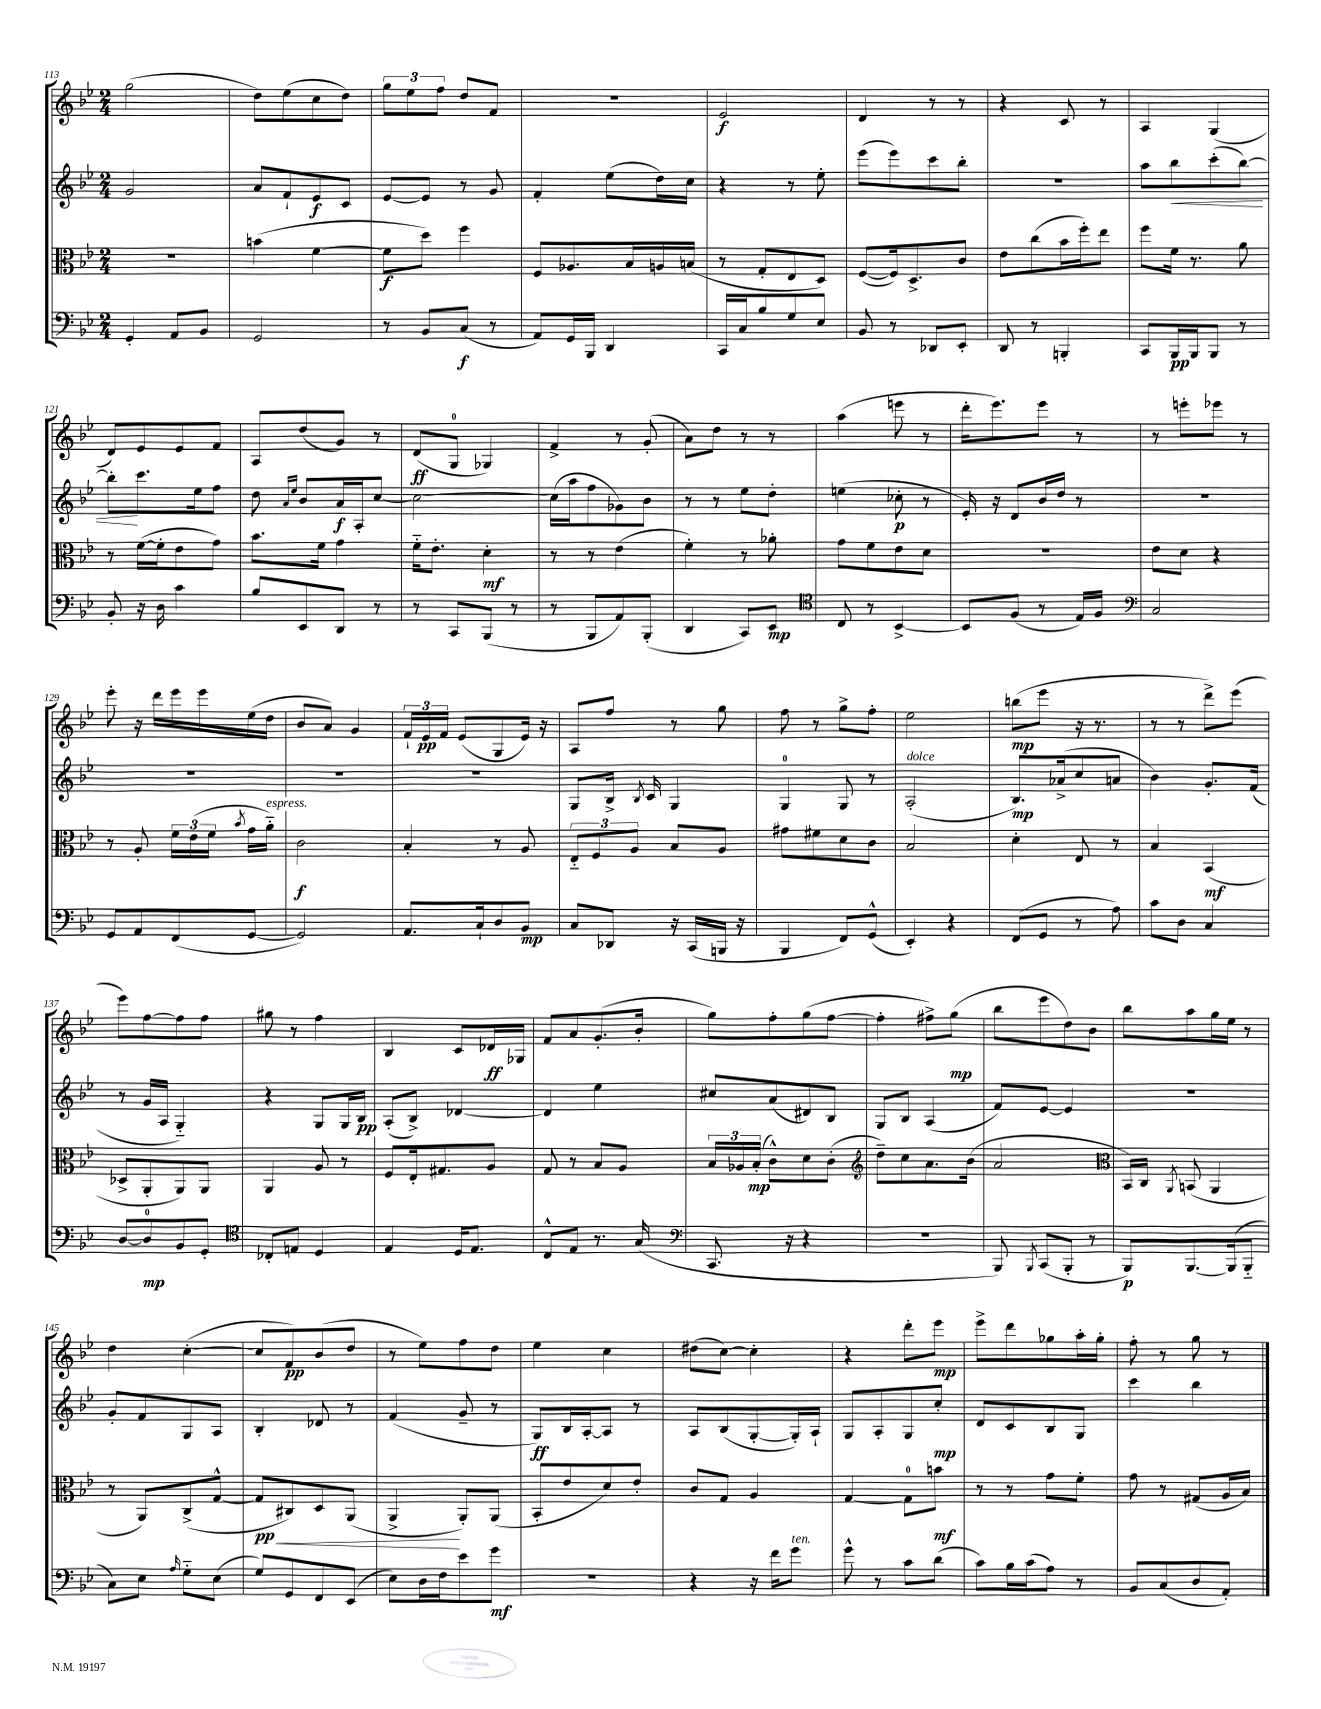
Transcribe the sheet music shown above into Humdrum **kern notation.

**kern	**dynam	**kern	**dynam	**kern	**dynam	**kern	**dynam
*part4	*part4	*part3	*part3	*part2	*part2	*part1	*part1
*staff4	*staff4	*staff3	*staff3	*staff2	*staff2	*staff1	*staff1
*clefF4	*	*clefC3	*	*clefG2	*	*clefG2	*
*k[b-e-]	*	*k[b-e-]	*	*k[b-e-]	*	*k[b-e-]	*
*M2/4	*	*M2/4	*	*M2/4	*	*M2/4	*
=113	=113	=113	=113	=113	=113	=113	=113
4GG'/	.	2r	.	2g/	.	(2gg\	.
8AA/L	.	.	.	.	.	.	.
8BB-/J	.	.	.	.	.	.	.
=114	=114	=114	=114	=114	=114	=114	=114
2GG/	.	(4bn\	.	8a/L	.	8dd\L)	.
.	.	.	.	8f`/	.	(8ee-\	.
.	.	[4f\	.	8e-/	f	8cc\	.
.	.	.	.	8c/J	.	8dd\J)	.
=115	=115	=115	=115	=115	=115	=115	=115
8r	.	8f\L]	f	[8e-/L	.	12gg\L	.
.	.	.	.	.	.	12ee-\	.
8BB-/L	.	8dd\J)	.	8e-/J]	.	.	.
.	.	.	.	.	.	12ff\J	.
(8C/J	f	4ff\	.	8r	.	8dd/L	.
8r	.	.	.	8g/	.	8f/J	.
=116	=116	=116	=116	=116	=116	=116	=116
8AA/L)	.	8F/L	.	4f'/	.	2r	.
16GG/L	.	8.A-X/	.	.	.	.	.
16BBB-/JJ	.	.	.	.	.	.	.
4DD/	.	.	.	(8ee-\L	.	.	.
.	.	16B-/L	.	.	.	.	.
.	.	16An/	.	16dd\L)	.	.	.
.	.	(16Bn/JJ	.	16cc\JJ	.	.	.
=117	=117	=117	=117	=117	=117	=117	=117
16CC/LL	.	8r	.	4r	.	2e-/	f
16C/J	.	.	.	.	.	.	.
8B-/	.	8G'/L	.	.	.	.	.
8G/	.	8E-/	.	8r	.	.	.
8E-/J	.	8D/J)	.	8ee-'\	.	.	.
=118	=118	=118	=118	=118	=118	=118	=118
8BB-/	.	([8F/L	.	(8eee-\L	.	4d/	.
8r	.	16F/k])	.	8eee-\)	.	.	.
.	.	8.D^/	.	.	.	.	.
8DD-X/L	.	.	.	8ccc\	.	8r	.
8EE-'/J	.	8c/J	.	8bb-'\J	.	8r	.
=119	=119	=119	=119	=119	=119	=119	=119
8DD/	.	8e-\L	.	2r	.	4r	.
8r	.	(8cc\	.	.	.	.	.
4BBBn'/	.	16b-\L	.	.	.	8c/	.
.	.	16ff'\J)	.	.	.	.	.
.	.	8ee-\J	.	.	.	8r	.
=120	=120	=120	=120	=120	=120	=120	=120
8CC/L	.	8ff\L	.	8aa\L	.	4A/	.
!	!	!	!	!	!LO:HP:b	!	!
16BBB-/L	pp	16f\Jk	.	8bb-\	<	.	.
16BBB-/J	.	8.r	.	.	.	.	.
8BBB-/J	.	.	.	(8ccc'\	.	(4G/	.
8r	.	8a\	.	[8bb-\J)	.	.	.
!!LO:LB:g=z
=121	=121	=121	=121	=121	=121	=121	=121
8BB-'/	.	8r	.	8bb-'\L]	.	8d/L)	.
16r	.	([16f\LL	.	8.ccc\	[	8e-/	.
16D\	.	16f'\J]	.	.	.	.	.
4c\	.	8e-\	.	.	.	8e-/	.
.	.	.	.	16ee-\k	.	.	.
.	.	8g\J)	.	8ff\J	.	8f/J	.
=122	=122	=122	=122	=122	=122	=122	=122
8B-/L	.	8.b-\L	.	8dd\	.	8A/L	.
.	.	.	.	16qqa/LL	.	.	.
.	.	.	.	16qqee-/JJ	.	.	.
8EE-/	.	.	.	8b-/L	.	(8dd/	.
.	.	16f\Jk	.	.	.	.	.
8DD/J	.	4g\	.	16a/L	f	8g/J)	.
.	.	.	.	16A'/J	.	.	.
8r	.	.	.	[8cc/J	.	8r	.
=123	=123	=123	=123	=123	=123	=123	=123
8r	.	16f\KL	.	2cc\_	.	(8d/L	ff
.	.	8.e-'\J	.	.	.	.	.
8CC/L	.	.	.	.	.	8G/J	.
(8BBB-/J	.	4d'\	mf	.	.	4G-X/)	.
8r	.	.	.	.	.	.	.
=124	=124	=124	=124	=124	=124	=124	=124
8r	.	8r	.	(16cc\LL]	.	4f^/	.
.	.	.	.	16aa\J	.	.	.
8BBB-/L	.	8r	.	8ff\	.	.	.
8AA/)	.	(4e-\	.	8g-X\)	.	8r	.
(8BBB-'/J	.	.	.	8b-\J	.	(8g'/	.
=125	=125	=125	=125	=125	=125	=125	=125
4DD/	.	4f'\)	.	8r	.	8a\L)	.
.	.	.	.	8r	.	8dd\J	.
8CC/L)	.	8r	.	8ee-\L	.	8r	.
8EE-/J	mp	8a-X'\	.	8dd'\J	.	8r	.
=126	=126	=126	=126	=126	=126	=126	=126
*clefC4	*	*	*	*	*	*	*
8C/	.	8g\L	.	(4een\	.	(4aa\	.
8r	.	8f\	.	.	.	.	.
[4BB-^/	.	8e-\	.	8cc-X'\	p	8eeen\	.
.	.	8d\J	.	8r	.	8r	.
=127	=127	=127	=127	=127	=127	=127	=127
8BB-/L]	.	2r	.	16e-'/)	.	16ddd'\KL	.
.	.	.	.	16r	.	8.eee-\)	.
(8F/J	.	.	.	8d/L	.	.	.
8r	.	.	.	16b-/L	.	8eee-\J	.
.	.	.	.	16dd/JJ	.	.	.
16E-/LL)	.	.	.	8r	.	8r	.
16F/JJ	.	.	.	.	.	.	.
=128	=128	=128	=128	=128	=128	=128	=128
*clefF4	*	*	*	*	*	*	*
2C/	.	8e-\L	.	2r	.	8r	.
.	.	8d\J	.	.	.	8eeen'\L	.
.	.	4r	.	.	.	8eee-X\J	.
.	.	.	.	.	.	8r	.
!!LO:LB:g=z
=129	=129	=129	=129	=129	=129	=129	=129
8GG/L	.	8r	.	2r	.	8eee-'\	.
8AA/	.	8A'/	.	.	.	16r	.
.	.	.	.	.	.	16ddd\LL	.
(8FF/	.	24f\LL	.	.	.	16eee-\	.
.	.	(24e-\	.	.	.	.	.
.	.	.	.	.	.	16eee-\	.
.	.	24f\JJ	.	.	.	.	.
.	.	8qb-/	.	.	.	.	.
[8GG/J	.	16g\LL	.	.	.	(16ee-\	.
!	!	!LO:TX:a:i:t=espress.	!	!	!	!	!
.	.	16a\JJ)	.	.	.	16dd\JJ	.
=130	=130	=130	=130	=130	=130	=130	=130
2GG/])	.	2c\	f	2r	.	8b-/L	.
.	.	.	.	.	.	8a/J)	.
.	.	.	.	.	.	4g/	.
=131	=131	=131	=131	=131	=131	=131	=131
8.AA/L	.	4B-'/	.	2r	.	24f`/LL	.
.	.	.	.	.	.	24e-/	pp
.	.	.	.	.	.	24f/JJ	.
.	.	.	.	.	.	(8e-/L	.
16C`/k	.	.	.	.	.	.	.
8D/	.	8r	.	.	.	8G/	.
8BB-/J	mp	8A/	.	.	.	16e-/Jk)	.
.	.	.	.	.	.	16r	.
=132	=132	=132	=132	=132	=132	=132	=132
8C/L	.	12E-/L	.	8G/L	.	8A/L	.
.	.	12F/	.	.	.	.	.
8DD-X/J	.	.	.	16B-^/Jk	.	8ff/J	.
.	.	12A/J	.	.	.	.	.
.	.	.	.	8qB-/	.	.	.
.	.	.	.	16c/	.	.	.
16r	.	8B-/L	.	4G/	.	8r	.
(16CC/LL	.	.	.	.	.	.	.
16BBBn/JJ	.	8A/J	.	.	.	8gg\	.
16r	.	.	.	.	.	.	.
=133	=133	=133	=133	=133	=133	=133	=133
4BBB-/	.	8g#X\L	.	4G/	.	8ff\	.
.	.	8f#X\	.	.	.	8r	.
8FF/L)	.	8d\	.	8G/	.	8gg^\L	.
(8GG^^/J	.	8c\J	.	8r	.	8ff'\J	.
=134	=134	=134	=134	=134	=134	=134	=134
!	!	!	!	!LO:TX:a:i:t=dolce	!	!	!
4EE-'/)	.	2B-/	.	(2A'/	.	2ee-\	.
4r	.	.	.	.	.	.	.
=135	=135	=135	=135	=135	=135	=135	=135
(8FF/L	.	4d'\	.	8.B-/L)	mp	(8bbn\L	mp
8GG/J	.	.	.	.	.	8eee-\J	.
.	.	.	.	(16a-X^/k	.	.	.
8r	.	8E-/	.	8cc/	.	16r	.
.	.	.	.	.	.	8.r	.
8A\)	.	8r	.	8an/J	.	.	.
=136	=136	=136	=136	=136	=136	=136	=136
8c\L	.	4B-/	.	4b-\)	.	8r	.
8D\J	.	.	.	.	.	8r	.
4C/	.	(4BB-/	mf	8.g'/L	.	8ddd^\L)	.
.	.	.	.	.	.	(8eee-\J	.
.	.	.	.	(16f/Jk	.	.	.
!!LO:LB:g=z
=137	=137	=137	=137	=137	=137	=137	=137
[8D/L	.	8D-X^/L	.	8r	.	8eee-\L)	.
8D/]	mp	8AA'/	.	16g/LL	.	[8ff\	.
.	.	.	.	16A/JJ	.	.	.
8BB-/	.	8AA/)	.	4G/)	.	8ff\]	.
8GG'/J	.	8AA/J	.	.	.	8ff\J	.
=138	=138	=138	=138	=138	=138	=138	=138
*clefC4	*	*	*	*	*	*	*
8C-X'/L	.	4AA/	.	4r	.	8gg#X\	.
8En/J	.	.	.	.	.	8r	.
4D/	.	8A/	.	8G/L	.	4ff\	.
.	.	8r	.	16G/L	.	.	.
.	.	.	.	16B-/JJ	pp	.	.
=139	=139	=139	=139	=139	=139	=139	=139
4E-/	.	8F/L	.	(8A'/L	.	4B-/	.
.	.	16E-'/k	.	8B-^/J)	.	.	.
.	.	8.G#X/	.	.	.	.	.
16D/KL	.	.	.	[4d-X/	.	8c/L	.
8.E-/J	.	.	.	.	.	.	.
.	.	8A/J	.	.	.	16d-X/L	ff
.	.	.	.	.	.	16G-X/JJ	.
=140	=140	=140	=140	=140	=140	=140	=140
8C^^/L	.	8G/	.	4d-/]	.	8f/L	.
8E-/J	.	8r	.	.	.	8a/	.
8.r	.	8B-/L	.	4ee-\	.	(8.g'/	.
.	.	8A/J	.	.	.	.	.
(16G/	.	.	.	.	.	16b-'/Jk	.
=141	=141	=141	=141	=141	=141	=141	=141
*clefF4	*	*	*	*	*	*	*
8.CC/	.	24B-/LL	.	8cc#X/L	.	8gg\L)	.
.	.	24A-X/	.	.	.	.	.
.	.	(24B-'/JJ	mp	.	.	.	.
.	.	8c^^\L)	.	(8a/	.	8ff'\	.
16r	.	.	.	.	.	.	.
4r	.	8d\	.	8d#X/)	.	(8gg\	.
.	.	(8c'\J	.	8B-/J	.	[8ff\J	.
=142	=142	=142	=142	=142	=142	=142	=142
*	*	*clefG2	*	*	*	*	*
2r	.	8dd~\L)	.	8G/L	.	4ff'\]	.
.	.	8cc\	.	8B-/J	.	.	.
.	.	8.a\	.	(4A/	.	8ff#X^\L)	.
.	.	.	.	.	.	(8gg\J	mp
.	.	(16b-\Jk	.	.	.	.	.
=143	=143	=143	=143	=143	=143	=143	=143
8BBB-/)	.	2a/	.	8f/L)	.	8bb-\L	.
8qBBB-/	.	.	.	.	.	.	.
(8CC/L	.	.	.	[8e-/J	.	8eee-\	.
8BBB-'/J	.	.	.	4e-/]	.	8dd\)	.
8r	.	.	.	.	.	8b-\J	.
=144	=144	=144	=144	=144	=144	=144	=144
*	*	*clefC3	*	*	*	*	*
8BBB-/L)	p	16BB-/LL)	.	2r	.	8bb-\L	.
.	.	16C/JJ	.	.	.	.	.
.	.	8qAA/	.	.	.	.	.
[8.BBB-/	.	(8BBn/	.	.	.	8aa\	.
.	.	4AA/	.	.	.	16gg\L	.
(16BBB-/k]	.	.	.	.	.	16ee-\JJ	.
8BBB-/J	.	.	.	.	.	8r	.
!!LO:LB:g=z
=145	=145	=145	=145	=145	=145	=145	=145
8C\L)	.	8r	.	8g'/L	.	4dd\	.
8E-\J	.	8AA/L)	.	8f/	.	.	.
16qqA/	.	.	.	.	.	.	.
8G\L	.	(8C^/	.	8G/	.	([4cc'\	.
(8E-\J	.	[8G^^/J	.	8A/J	.	.	.
=146	=146	=146	=146	=146	=146	=146	=146
!	!	!	!LO:HP:b	!	!	!	!
8G/L)	.	8G/L]	< pp	4B-'/	.	8cc/L]	.
8GG/	.	8C#X/)	.	.	.	8f/)	pp
8FF/	.	8D/	.	8d-X/	.	(8b-/	.
(8EE-/J	.	(8AA/J	.	8r	.	8dd/J	.
=147	=147	=147	=147	=147	=147	=147	=147
8E-\L)	.	4AA^/	.	(4f/	.	8r	.
16D\L	.	.	.	.	.	8ee-\L)	.
16F\J	.	.	.	.	.	.	.
8e-\	.	8AA'/L)	[	8g~/	.	8ff\	.
8g\J	mf	(8AA/J	.	8r	.	8dd\J	.
=148	=148	=148	=148	=148	=148	=148	=148
2r	.	8BB-'/L	.	8G/L)	ff	4ee-\	.
.	.	8e-/	.	16B-/L	.	.	.
.	.	.	.	[16A'/J	.	.	.
.	.	8d/)	.	8A/J]	.	4cc\	.
.	.	8e-'/J	.	8r	.	.	.
=149	=149	=149	=149	=149	=149	=149	=149
4r	.	8c/L	.	8A/L	.	(8dd#X\L	.
.	.	8G/J	.	(8B-/	.	[8cc\J)	.
16r	.	4A/	.	[8G'/	.	4cc'\]	.
16f\KL	.	.	.	.	.	.	.
!LO:TX:a:i:t=ten.	!	!	!	!	!	!	!
8g\J	.	.	.	16G'/L])	.	.	.
.	.	.	.	16A`/JJ	.	.	.
=150	=150	=150	=150	=150	=150	=150	=150
8g^^\	.	[4G/	.	8G/L	.	4r	.
8r	.	.	.	8A'/	.	.	.
8c\L	.	8G\L]	.	8G/	.	8ddd'\L	.
(8d\J	.	8bn\J	mf	8cc'/J	mp	8eee-\J	mp
=151	=151	=151	=151	=151	=151	=151	=151
8c\L)	.	8r	.	8d/L	.	8eee-^\L	.
16B-\L	.	8r	.	8c/	.	8ddd\	.
(16c\J	.	.	.	.	.	.	.
8A\J)	.	8g\L	.	8B-/	.	8gg-X\	.
8r	.	8f'\J	.	8G/J	.	16aa'\L	.
.	.	.	.	.	.	16gg-'\JJ	.
=152	=152	=152	=152	=152	=152	=152	=152
8BB-/L	.	8g\	.	4ccc\	.	8ff'\	.
(8C/	.	8r	.	.	.	8r	.
8D/	.	(8G#X/L	.	4bb-\	.	8gg\	.
8AA'/J)	.	16A/L	.	.	.	8r	.
.	.	16B-/JJ)	.	.	.	.	.
==	==	==	==	==	==	==	==
*-	*-	*-	*-	*-	*-	*-	*-
